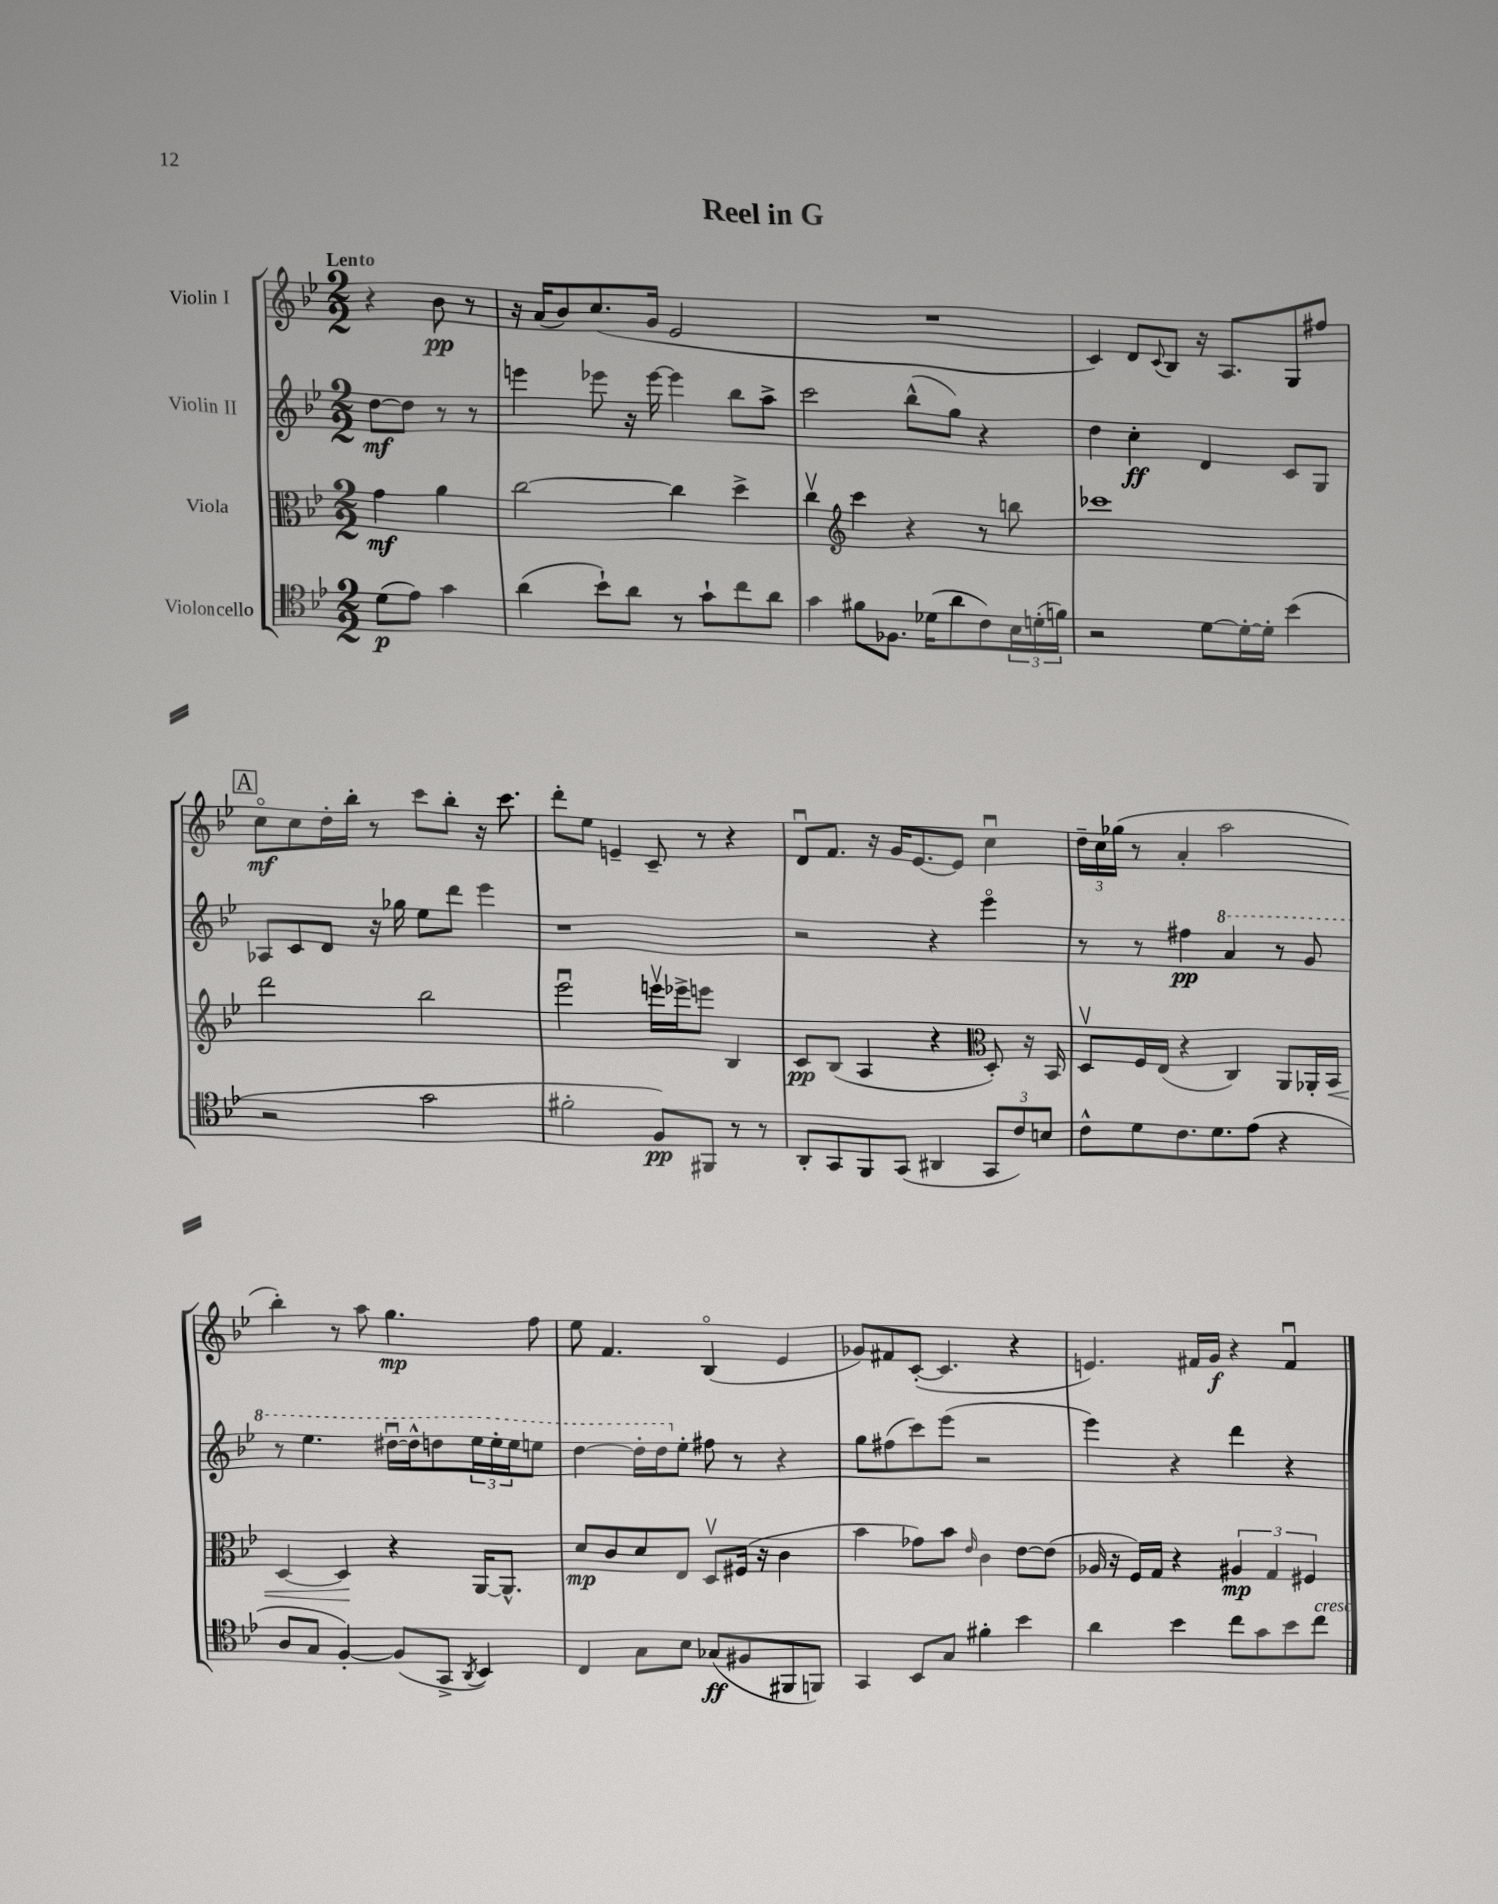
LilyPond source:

\header { title = "Reel in G" }
<<
\new StaffGroup <<
\new Staff = "s0" \with { instrumentName = "Violin I" } {
    \clef treble \key bes \major \numericTimeSignature \time 2/2 \partial 2 \tempo "Lento"
    r4 bes'8\pp r8 |
    r16 a'16( bes'8) c''8.( g'16 ees'2 |
    R1 |
    c'4) d'8 \appoggiatura { c'8 } bes8 r16 a8. g8 fis''8 |
    \mark \markup { \box "A" } c''8\flageolet\mf c''8 d''16-. bes''16-. r8 c'''8 bes''8-. r16 c'''8. |
    d'''8-. ees''8 e'4-- c'8-- r8 r4 |
    d'8\downbow f'8. r16 g'16 ees'8.~ ees'8 c''4\downbow |
    \tuplet 3/2 { d''16-- c''16 ges''16( } r8 a'4-. a''2 |
    bes''4-.) r8 a''8 g''4.\mp f''8 |
    ees''8 f'4. bes4\flageolet( ees'4 |
    ges'8) fis'8 c'8~-.( c'4. r4 |
    e'4.) fis'16 g'16\f r4 fis'4\downbow \bar "|." |
}
\new Staff = "s1" \with { instrumentName = "Violin II" } {
    \clef treble \key bes \major \numericTimeSignature \time 2/2 \partial 2
    d''8~\mf d''8 r8 r8 |
    e'''4 ees'''8 r16 ees'''16~ ees'''4 bes''8 a''8-> |
    c'''2 bes''8-^( g''8) r4 |
    d''4 c''4-.\ff d'4 c'8 g8 |
    \mark \markup { \box "A" } aes8 c'8 d'8 r16 ges''16 ees''8 d'''8 ees'''4 |
    r1 |
    r2 r4 ees'''4\flageolet |
    r8 r8 fis''4\pp \ottava #1 a''4 r8 g''8 |
    r8 ees'''4. dis'''16~\downbow dis'''16-^ d'''8 \tuplet 3/2 { ees'''16 ees'''16-. ees'''16 } e'''8 |
    d'''4~ d'''16-. d'''16 \ottava #0 ees''8-. fis''8 r8 r4 |
    g''8 fis''8( c'''8) ees'''8( r2 |
    ees'''4) r4 d'''4 r4 \bar "|." |
}
\new Staff = "s2" \with { instrumentName = "Viola" } {
    \clef alto \key bes \major \numericTimeSignature \time 2/2 \partial 2
    g'4\mf a'4 |
    c''2~ c''4 d''4-> |
    c''4\upbow \clef treble c'''4 r4 r8 b''8 |
    ces'''1 |
    \mark \markup { \box "A" } d'''2 bes''2 |
    ees'''2\downbow e'''16\upbow ees'''16-> e'''8 bes4 |
    c'8\pp bes8( a4 r4 \clef alto d8-.) r16 bes,16 |
    d8\upbow f16 ees16( r4 c4) a,8 aes,16-. bes,16\< |
    d4~ d4\! r4 a,16~ a,8.-^ |
    d'8\mp c'8 d'8 ees8 d8\upbow fis16( r16 c'4 |
    bes'4 ges'8) bes'8 \grace { ees'16 } c'4 ees'8~ ees'8( |
    aes16 r16 f16) g16 r4 \tuplet 3/2 { ais4\mp g4 fis4 } \bar "|." |
}
\new Staff = "s3" \with { instrumentName = "Violoncello" } {
    \clef tenor \key bes \major \numericTimeSignature \time 2/2 \partial 2
    d'8\p( ees'8) g'4 |
    a'4( bes'8-!) a'8 r8 g'8-! c''8 a'8 |
    g'4 fis'8 fes8. des'16( a'8 c'8) \tuplet 3/2 { bes16 d'16-.( f'16) } |
    r2 d'8~ d'16~-. d'16-. bes'4( |
    \mark \markup { \box "A" } r2 g'2 |
    fis'2-. f8\pp) fis,8 r8 r8 |
    a,8-. g,8 f,8 g,8( ais,4 \tuplet 3/2 { g,8 c'8) b8 } |
    c'8-^ d'8 c'8. d'8. ees'8( r4 |
    a8 g8 f4~-.) f8( g,8-> \acciaccatura { a,8 } bes,4) |
    c4 g8 bes8 ges8\ff( fis8 fis,8 f,8) |
    g,4 bes,8 g8 fis'4-. bes'4 |
    a'4 bes'4 c''8 g'8 bes'8 c''8^\markup { \italic "cresc." } \bar "|." |
}
>>
>>
\layout { \context { \Score \remove "Bar_number_engraver" } }
